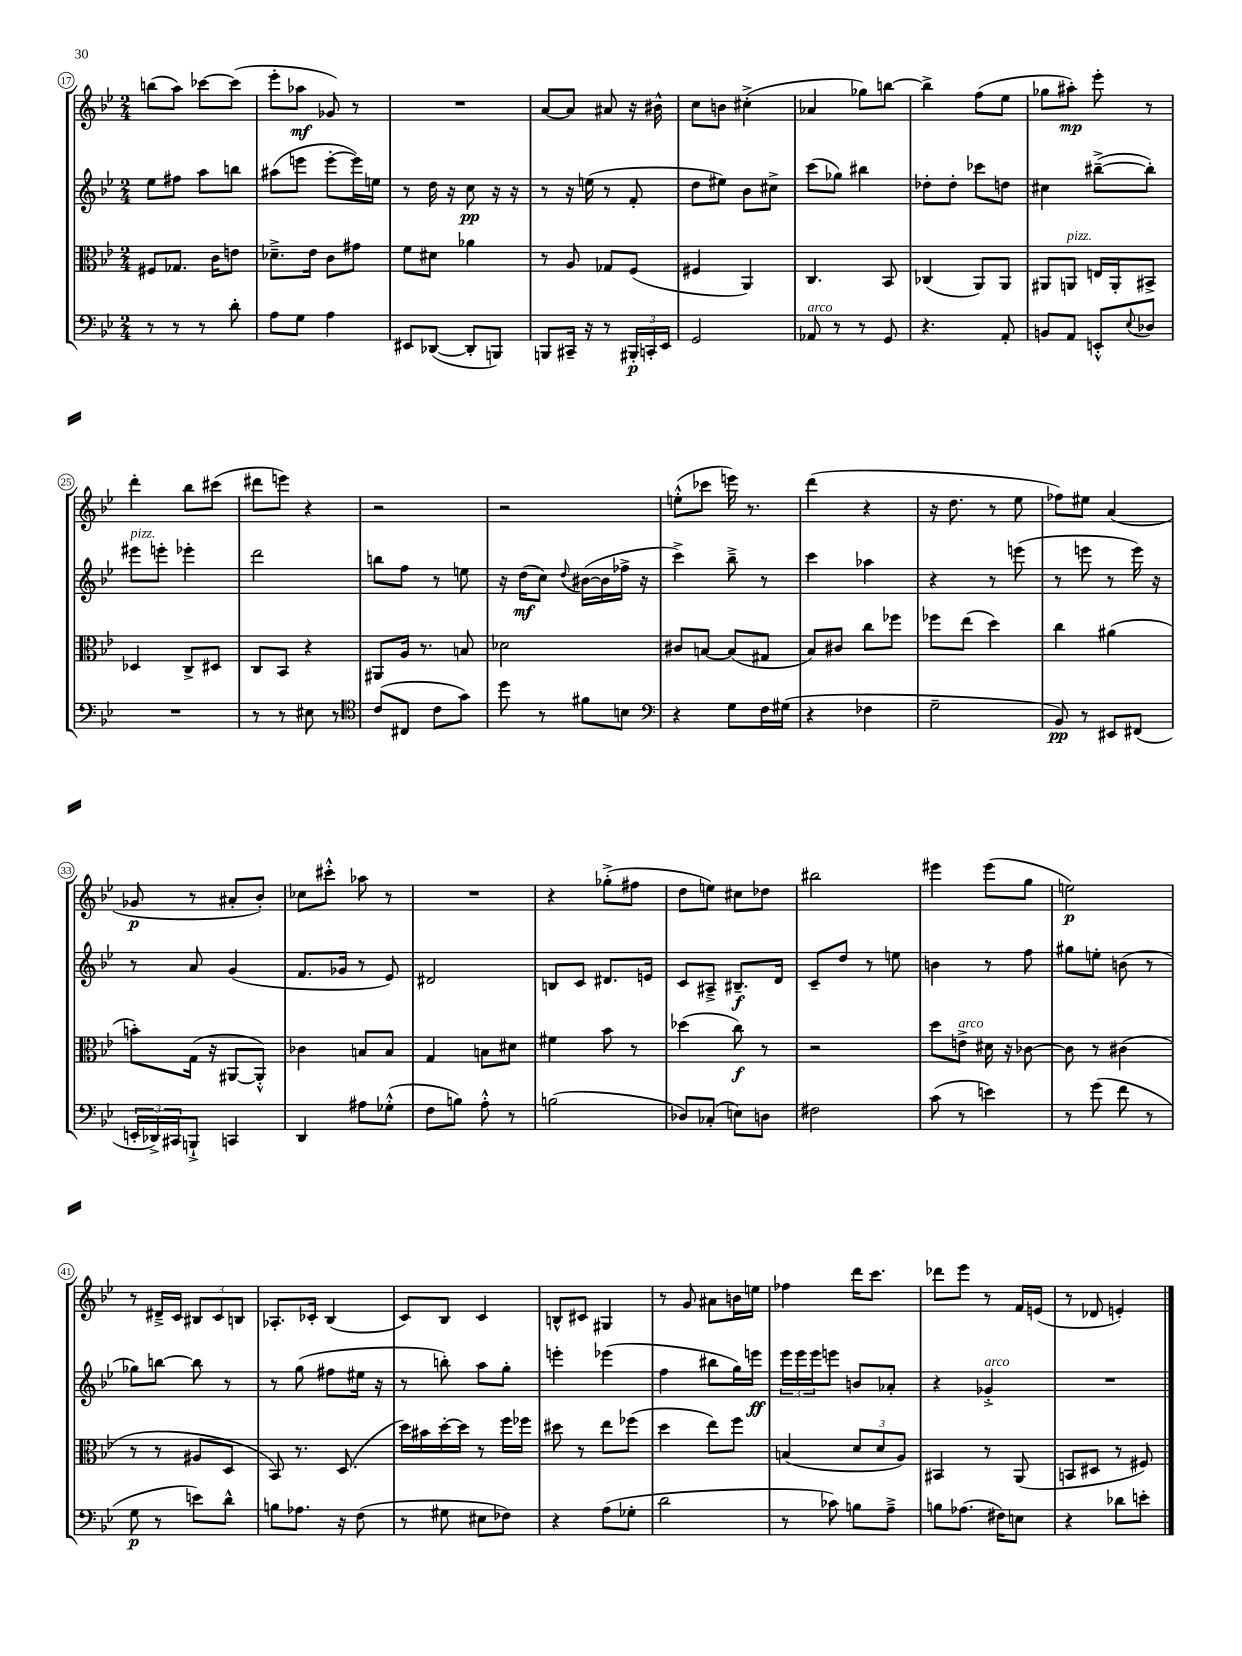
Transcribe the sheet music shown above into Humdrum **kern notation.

**kern	**kern	**kern	**kern
*staff4	*staff3	*staff2	*staff1
*clefF4	*clefC3	*clefG2	*clefG2
*k[b-e-]	*k[b-e-]	*k[b-e-]	*k[b-e-]
*M2/4	*M2/4	*M2/4	*M2/4
8r	8F#/L	8ee-\L	(8bb\L
8r	8.G-/J	8ff#\J	8aa\J)
8r	.	8aa\L	[8ccc-\L
.	16c\LK	.	.
8d'\	8e\J	8bb\J	(8ccc-\]J
=	=	=	=
8A\L	8.d-~^\L	(8aa#\L	8eee-'\L
8G\J	.	8eee\J	8aa-\J
.	16e-\Jk	.	.
4A\	8c\L	[8eee'\L	8g-/)
.	8g#\J	16eee\]L)	8r
.	.	16ee\JJ	.
=	=	=	=
8EE#/L	8f\L	8r	2r
([8DD-/J	8d#\J	16dd\	.
.	.	16r	.
8DD-'/]L	4a-\	8cc\	.
8BBB/J)	.	16r	.
.	.	16r	.
=	=	=	=
8BBB/L	8r	8r	[8a/L
16CC#~/Jk	8A/	16r	8a/]J
16r	.	(16ee\	.
8r	8G-/L	8r	8a#/
24BBB#'/LL	(8F/J	8f'/	16r
24CC'/	.	.	.
.	.	.	16b#^^\
24EE-/JJ	.	.	.
=	=	=	=
2GG/	4F#/	8dd\L	8cc\L
.	.	8ee#\J)	8b\J
.	4AA/)	8b-\L	(4cc#'^\
.	.	8cc#^\J	.
=	=	=	=
8AA-/	4.C/	(8ccc\L	4a-/
8r	.	8gg-\J)	.
8r	.	4bb#\	8gg-\L)
8GG/	8BB-/	.	[8bb\J
=	=	=	=
4.r	(4C-/	8dd-'\L	4bb^\]
.	.	8dd-'\J	.
.	8AA/L)	8ccc-\L	(8ff\L
8AA'/	8AA/J	8dd\J	8ee-\J
=	=	=	=
8BB/L	8AA#/L	4cc#\	8gg-\L
8AA/J	8AA/J	.	8aa#'\J)
8EE'^^/L	16E/LL	([8bb#~^\L	8eee-'\
.	16AA'/J	.	.
8qqE-/	.	.	.
8D-/J	8BB#^/J	8bb#'\]J)	8r
=	=	=	=
2r	4D-/	8eee#\L	4ddd'\
.	.	8eee'\J	.
.	8C^/L	4eee-'\	8bb-\L
.	8D#/J	.	(8ccc#\J
=	=	=	=
8r	8C/L	2ddd\	8ddd#\L
8r	8BB-/J	.	8eee\J)
8E#\	4r	.	4r
8r	.	.	.
=	=	=	=
*clefC4	*	*	*
(8c/L	8AA#/L	8bb\L	2r
8C#/J	16A/Jk	8ff\J	.
.	8.r	.	.
8c\L	.	8r	.
8g\J)	8B/	8ee\	.
=	=	=	=
8dd\	2d-\	16r	2r
.	.	(16dd\LK	.
8r	.	8cc\J)	.
.	.	8qqdd/	.
8f#\L	.	([16b#\LL	.
.	.	16b#\]	.
8B\J	.	16ff-^\JJ	.
.	.	16r	.
=	=	=	=
*clefF4	*	*	*
4r	8c#/L	4ccc^\)	(8ee'^^\L
.	[8B/J	.	8ccc-\J
8G\L	(8B/]L	8bb-~^\	16eee\)
.	.	.	8.r
16F\L	8G#/J	8r	.
(16G#\JJ	.	.	.
=	=	=	=
4r	8B-/L)	4ccc\	(4ddd\
.	8c#/J	.	.
4F-\	8cc\L	4aa-\	4r
.	8ff-\J	.	.
=	=	=	=
2G~\	8ff-\L	4r	16r
.	.	.	8.dd\
.	(8ee-\J	.	.
.	4dd\)	8r	8r
.	.	(8eee\	8ee-\
=	=	=	=
8BB-/)	4cc\	8r	8ff-\L)
8r	.	8eee\	8ee#\J
8EE#/L	(4a#\	8r	(4a/
(8FF#/J	.	16eee\)	.
.	.	16r	.
=	=	=	=
24EE'/LL	8b'\L)	8r	8g-/
24DD-^/)	.	.	.
24CC#/J	.	.	.
8BBB`^/J	(16G\Jk	8a/	8r
.	16r	.	.
4CC/	[8AA#/L	(4g/	8a#'/L
.	8AA#'^^/]J)	.	8b-'/J)
=	=	=	=
4DD/	4c-\	8.f/L	8cc-\L
.	.	.	8ccc#'^^\J
.	.	16g-/Jk	.
8A#\L	8B/L	8r	8aa-\
(8G-'^^\J	8B/J	8e-/)	8r
=	=	=	=
8F\L	4G/	2d#/	2r
8B\J)	.	.	.
8A'^^\	8B\L	.	.
8r	8d#\J	.	.
=	=	=	=
(2B\	4f#\	8B/L	4r
.	.	8c/J	.
.	8b-\	8.d#/L	(8gg-'^\L
.	8r	.	8ff#\J
.	.	16e/Jk	.
=	=	=	=
8D-/L)	(4dd-\	8c/L	8dd\L
(8C-'/J	.	8A#~^/J	8ee\J)
8E\L)	8cc\)	8.B#~/L	8cc#\L
8D\J	8r	.	8dd-\J
.	.	16d/Jk	.
=	=	=	=
2F#\	2r	8c~/L	2bb#\
.	.	8dd/J	.
.	.	8r	.
.	.	8ee\	.
=	=	=	=
(8c\	8dd\L	4b\	4eee#\
8r	8e^\J	.	.
4e\)	16d#\	8r	(8eee#\L
.	16r	.	.
.	[8c-\	8ff\	8gg\J
=	=	=	=
8r	8c-\]	8gg#\L	2ee\)
(8g\	8r	8ee'\J	.
8f\	(4c#\	(8b\	.
8r	.	8r	.
=	=	=	=
8G\	8r	8gg-\L)	8r
8r	8r	[8bb\J	16d#~^/LL
.	.	.	16c/JJ
8e\L)	8A#/L	8bb\]	12B#/L
.	.	.	12c/
8d^^\J	8D/J	8r	.
.	.	.	12B/J
=	=	=	=
8B\L	8BB-/)	8r	8.A-'/L
8.A-\J	8.r	(8gg\	.
.	.	.	16c-'/Jk
.	.	8ff#\L	(4B-/
16r	(8.D/	.	.
(8F\	.	16ee#\Jk	.
.	.	16r	.
=	=	=	=
8r	16dd\LL)	8r	8c/L)
.	16b#\	.	.
8G#\	[16dd'\	8bb'\)	8B-/J
.	16dd\]JJ	.	.
8E#\L	8r	8aa\L	4c/
8F-\J)	16ff\LL	8gg'\J	.
.	16ff-\JJ	.	.
=	=	=	=
4r	8dd#\	4eee'\	8B^^/L
.	8r	.	8c#/J
(8A\L	8ee-\L	(4eee-\	4G#/
8G-'\J	(8ff-\J	.	.
=	=	=	=
2d\	4dd\	4ff\	8r
.	.	.	8g/
.	8ee-\L)	8bb#\L	8a#\L
.	8ff\J	16gg\L)	16b\L
.	.	16eee\JJ	16ee\JJ
=	=	=	=
8r	(4B/	24eee-\LL	4ff-\
.	.	24eee-\	.
.	.	24eee-\J	.
8c-\)	.	8eee\J	.
8B\L	12d/L	8b/L	16ddd\LK
.	.	.	8.ccc\J
.	12d/	.	.
8A~^\J	.	8a-'/J	.
.	12A/J)	.	.
=	=	=	=
8B\L	4BB#/	4r	8ddd-\L
(8.A-\J	.	.	8eee-\J
.	8r	4g-'^/	8r
16F#\LK)	.	.	.
8E\J	(8AA/	.	16f/LL
.	.	.	(16e/JJ
=	=	=	=
4r	8BB/L	2r	8r
.	8D#/J	.	8d-/
8d-\L	8r	.	4e'/)
8e'\J	8F#/)	.	.
==	==	==	==
*-	*-	*-	*-
